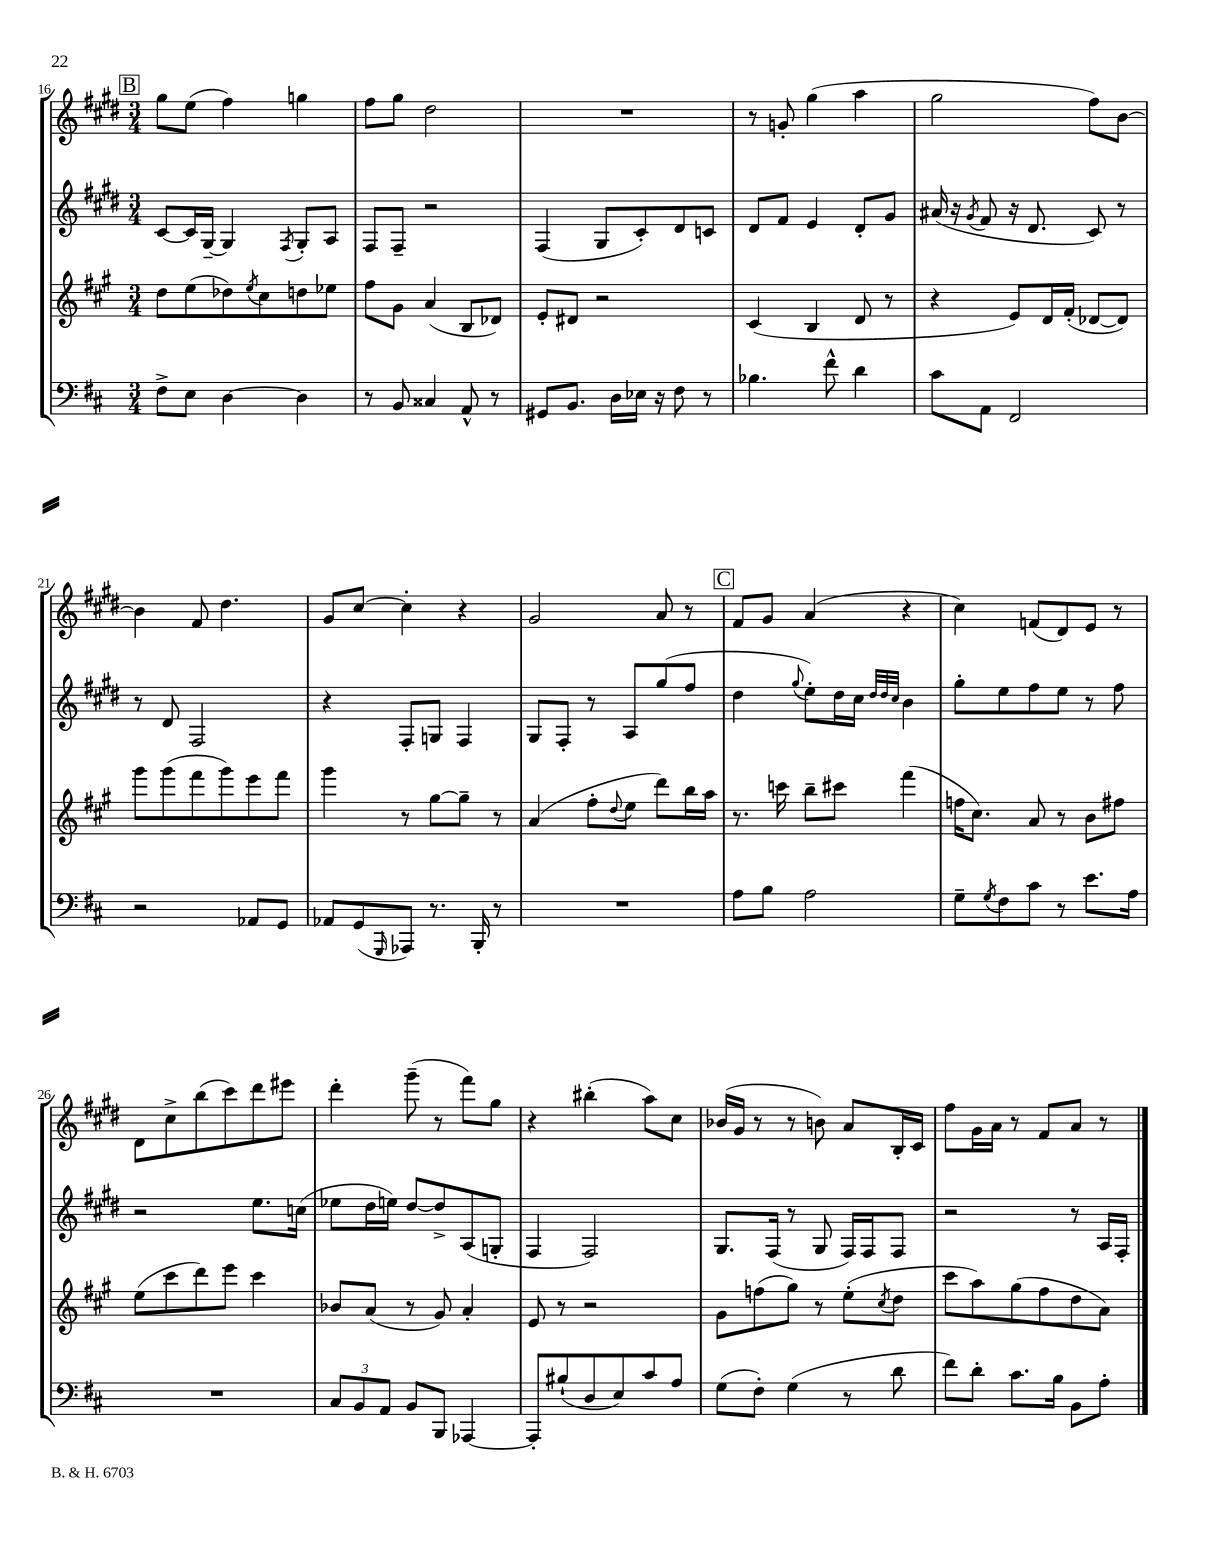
<<
\new StaffGroup <<
\new Staff = "s0" {
    \clef treble \key e \major \numericTimeSignature \time 3/4
    \mark \markup { \box "B" } gis''8 e''8( fis''4) g''4 |
    fis''8 gis''8 dis''2 |
    R2. |
    r8 g'8-. gis''4( a''4 |
    gis''2 fis''8) b'8~ |
    b'4 fis'8 dis''4. |
    gis'8 cis''8~ cis''4-. r4 |
    gis'2 a'8 r8 |
    \mark \markup { \box "C" } fis'8 gis'8 a'4( r4 |
    cis''4) f'8( dis'8) e'8 r8 |
    dis'8 cis''8-> b''8( cis'''8) dis'''8 eis'''8 |
    dis'''4-. gis'''8--( r8 fis'''8) gis''8 |
    r4 bis''4-.( a''8) cis''8 |
    bes'16( gis'16 r8 r8 b'8) a'8 b16-. cis'16 |
    fis''8 gis'16 a'16 r8 fis'8 a'8 r8 \bar "|." |
}
\new Staff = "s1" {
    \clef treble \key e \major \numericTimeSignature \time 3/4
    \mark \markup { \box "B" } cis'8~ cis'16 gis16~-- gis4 \acciaccatura { fis8 } gis8-. a8 |
    fis8 fis8-- r2 |
    fis4( gis8 cis'8-.) dis'8 c'8 |
    dis'8 fis'8 e'4 dis'8-. gis'8 |
    ais'16( r16 \acciaccatura { gis'8 } fis'8 r16 dis'8. cis'8) r8 |
    r8 dis'8 fis2 |
    r4 fis8-. g8 fis4 |
    gis8 fis8-. r8 a8 gis''8( fis''8 |
    \mark \markup { \box "C" } dis''4 \appoggiatura { gis''8 } e''8-.) dis''16 cis''16 \grace { dis''32 dis''32 cis''32 } b'4 |
    gis''8-. e''8 fis''8 e''8 r8 fis''8 |
    r2 e''8. c''16( |
    ees''8 dis''16 e''16) dis''8~ dis''8-> a8( g8-. |
    fis4 fis2) |
    gis8. fis16( r8 gis8 fis16) fis16 fis8 |
    r2 r8 a16 fis16-. \bar "|." |
}
\new Staff = "s2" {
    \clef treble \key a \major \numericTimeSignature \time 3/4
    \mark \markup { \box "B" } d''8 e''8( des''8) \acciaccatura { e''8 } cis''8 d''8 ees''8 |
    fis''8 gis'8 a'4( b8 des'8) |
    e'8-. dis'8 r2 |
    cis'4( b4 d'8 r8 |
    r4 e'8) d'16 fis'16-.( des'8~ des'8) |
    gis'''8 gis'''8( fis'''8 gis'''8) e'''8 fis'''8 |
    gis'''4 r8 gis''8~ gis''8-- r8 |
    a'4( fis''8-. \appoggiatura { d''8 } e''8 d'''8) b''16 a''16 |
    \mark \markup { \box "C" } r8. c'''16 b''8-- cis'''8 fis'''4( |
    f''16 cis''8.) a'8 r8 b'8 fis''8 |
    e''8( cis'''8 d'''8) e'''8 cis'''4 |
    bes'8 a'8( r8 gis'8) a'4-. |
    e'8 r8 r2 |
    gis'8 f''8( gis''8) r8 e''8-.( \acciaccatura { cis''8 } d''8 |
    cis'''8 a''8) gis''8( fis''8 d''8 a'8) \bar "|." |
}
\new Staff = "s3" {
    \clef bass \key d \major \numericTimeSignature \time 3/4
    \mark \markup { \box "B" } fis8-> e8 d4~ d4 |
    r8 b,8 cisis4 a,8-^ r8 |
    gis,8 b,8. d16 ees16 r16 fis8 r8 |
    bes4. fis'8-^ d'4 |
    cis'8 a,8 fis,2 |
    r2 aes,8 g,8 |
    aes,8 g,8( \grace { g,,16 } aes,,8) r8. b,,16-. r8 |
    R2. |
    \mark \markup { \box "C" } a8 b8 a2 |
    g8-- \acciaccatura { g8 } fis8 cis'8 r8 e'8. a16 |
    R2. |
    \tuplet 3/2 { cis8 b,8 a,8 } b,8 b,,8 aes,,4~ |
    aes,,8-. bis8-!( d8 e8) cis'8 a8 |
    g8( fis8-.) g4( r8 d'8 |
    fis'8) d'8-. cis'8. b16 b,8 a8-. \bar "|." |
}
>>
>>
\layout { \context { \Score currentBarNumber = #16 } }
